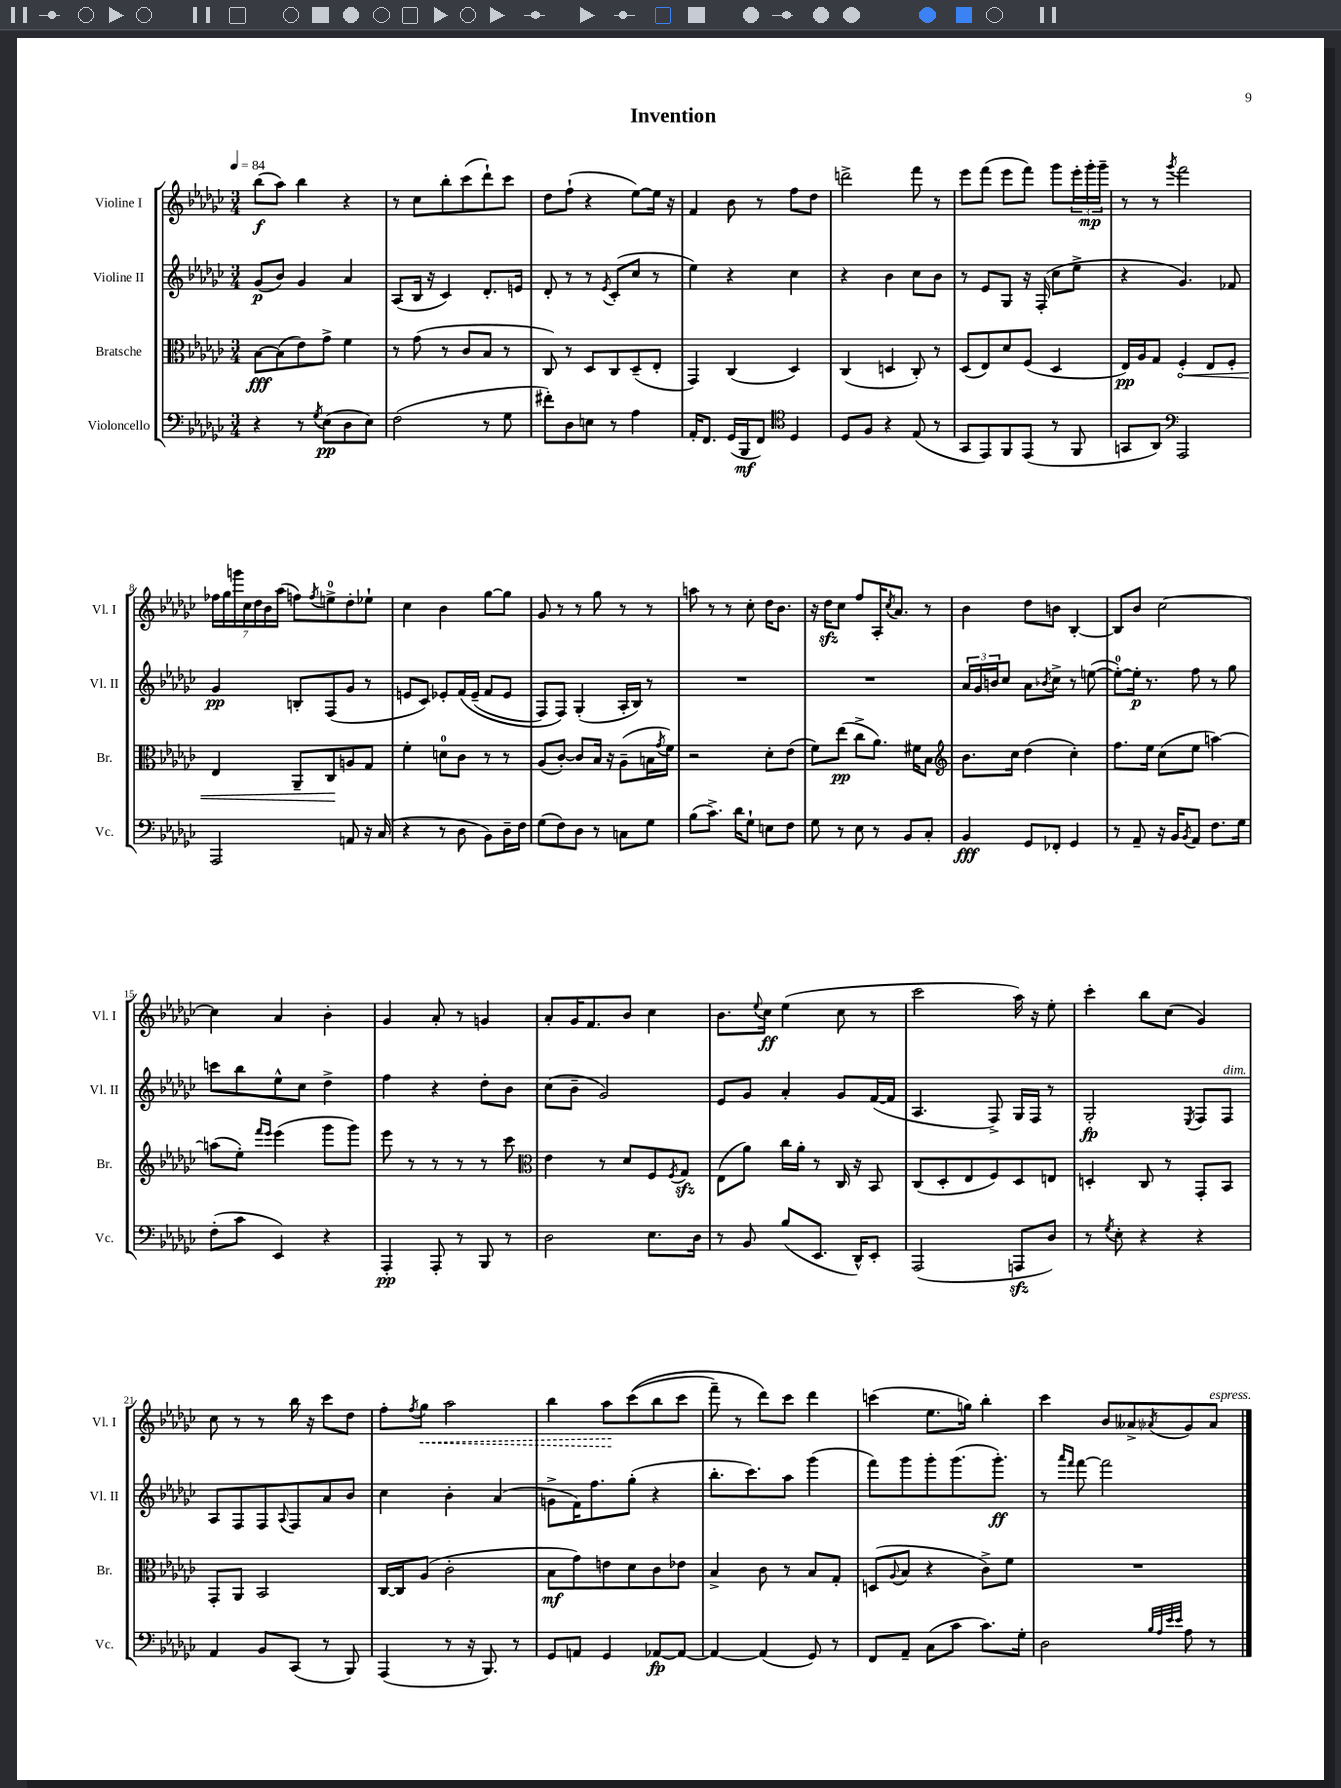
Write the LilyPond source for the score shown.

\header { title = "Invention" }
<<
\new StaffGroup <<
\new Staff = "s0" \with { instrumentName = "Violine I" shortInstrumentName = "Vl. I" } {
    \clef treble \key ges \major \numericTimeSignature \time 3/4 \tempo 4 = 84
    bes''8\f( aes''8) bes''4 r4 |
    r8 ces''8 bes''8-. ces'''8( des'''8-!) ces'''8 |
    des''8 f''8-!( r4 ees''8~) ees''16 r16 |
    f'4 bes'8 r8 f''8 des''8 |
    d'''2-> f'''8 r8 |
    ees'''8 f'''8( ees'''8 f'''8) ges'''8 \tuplet 3/2 { ees'''16-. ges'''16-.\mp ges'''16-- } |
    r8 r8 \acciaccatura { ges'''8 } f'''2 |
    \tuplet 7/4 { fes''16 ges''16 g'''16 ces''16 des''16 bes'16 aes''16( } f''8) \acciaccatura { f''8 } e''8-0-> des''8-. ees''8-! |
    ces''4 bes'4 ges''8~ ges''8 |
    ges'8 r8 r8 ges''8 r8 r8 |
    a''8 r8 r8 ces''8-. des''16 bes'8. |
    r16 des''16\sfz ces''8 f''8 aes16-. \acciaccatura { ces''8 } aes'8. r8 |
    bes'4 des''8 b'8 bes4~-. |
    bes8 bes'8 ces''2~ |
    ces''4 aes'4 bes'4-. |
    ges'4 aes'8-. r8 g'4 |
    aes'8-. ges'16 f'8. bes'8 ces''4 |
    bes'8. \appoggiatura { ees''8 } ces''16\ff ees''4( ces''8 r8 |
    ces'''2 aes''16) r16 ees''8-. |
    ces'''4-. bes''8 ces''8( ges'4) |
    ces''8 r8 r8 bes''16 r16 ces'''8 des''8 |
    f''8-. \acciaccatura { f''8 } \once \override Hairpin.style = #'dashed-line ges''8\< aes''2 |
    bes''4 aes''8\! ces'''8(\( bes''8 ces'''8 |
    f'''8--) r8 des'''8\) ces'''8 des'''4 |
    c'''4( ees''8. g''16) bes''4-. |
    ces'''4 bes'8 aeses'8-> \acciaccatura { aes'8 } ges'8 aes'8^\markup { \italic "espress." } \bar "|." |
}
\new Staff = "s1" \with { instrumentName = "Violine II" shortInstrumentName = "Vl. II" } {
    \clef treble \key ges \major \numericTimeSignature \time 3/4
    ges'8\p( bes'8) ges'4 aes'4 |
    aes8( bes16 r16 ces'4) des'8.-. e'16 |
    des'8-. r8 r8 \acciaccatura { ees'8 } ces'8-.( ces''8 r8 |
    ees''4) r4 ces''4 |
    r4 bes'4 ces''8 bes'8 |
    r8 ees'8 ges8 r16 f16-.( ces''8 ees''8-> |
    r4 ges'4.) fes'8 |
    ges'4\pp b8-. f8( ges'8 r8 |
    e'8 ces'8) ees'8-. f'16\( ees'16--( f'8 ees'8 |
    f8) f8\) ges4-.( aes16-. bes16) r8 |
    R2. |
    R2. |
    \tuplet 3/2 { aes'16 ges'16 b'16 } ces''8 aes'8 \acciaccatura { bes'8 } ces''8-> r8 e''8~( |
    e''8-0~-.) e''16-.\p r8. f''8 r8 ges''8 |
    c'''8 bes''8 ees''8-^ ces''8 des''4-> |
    f''4 r4 des''8-. bes'8 |
    ces''8( bes'8-- ges'2) |
    ees'8 ges'8 aes'4-. ges'8 f'16~( f'16 |
    aes4. f8->) ges16 f16 r8 |
    ges2-.\fp \acciaccatura { ees8 } f8 f8^\markup { \italic "dim." } |
    aes8 f8 f8 \appoggiatura { aes8 } f8 aes'8 bes'8 |
    ces''4 bes'4-. aes'4( |
    g'8-> f'16) f''8. ges''8-.( r4 |
    bes''8.-. ces'''8.) aes''8 ges'''4( |
    f'''8) ges'''8 ges'''8-. ges'''8.( ges'''8.-.\ff) |
    r8 \grace { aes'''16 f'''16 } f'''8~ f'''2 \bar "|." |
}
\new Staff = "s2" \with { instrumentName = "Bratsche" shortInstrumentName = "Br." } {
    \clef alto \key ges \major \numericTimeSignature \time 3/4
    bes8~\fff bes8( ees'8) ges'8-> f'4 |
    r8 ges'8( r8 ces'8 bes8 r8 |
    ces8) r8 des8 ces8 des8--( ees8-. |
    ges,4) ces4( des4) |
    ces4( d4 ces8-.) r8 |
    des8( ees8) des'8 f8( des4 |
    ees16\pp) aes16 ges8 \once \override Hairpin.circled-tip = ##t f4-.\< ees8 f8-. |
    ees4 aes,8-- ces8\! a8 ges8 |
    f'4-. d'8-0 ces'8 r8 r8 |
    aes8( ces'8~-.) ces'8 bes16 r16 aes8--( b16 \acciaccatura { ges'8 } f'16) |
    r2 des'8-. ees'8( |
    f'8) ees''8\pp( ces''8-> aes'8.) fis'16 bes8 |
    \clef treble bes'8. ces''16 des''4( ces''4-.) |
    f''8. ees''16 ces''8( ees''8 a''4~) |
    a''8( ees''8-.) \grace { f'''16 ees'''16 } ees'''4( ges'''8 ges'''8) |
    ees'''8 r8 r8 r8 r8 ces'''8 |
    \clef alto ees'4 r8 des'8 f8 \acciaccatura { f8 } ges8\sfz |
    ees8( aes'8) ces''16 aes'16-. r8 ces16 r16 bes,8 |
    ces8( des8-. ees8 f8) des8 e8 |
    d4-. ces8 r8 ges,8-. bes,8 |
    ges,8-. aes,8 bes,2 |
    ces16~ ces16 aes8( ces'2-. |
    bes8\mf ges'8) e'8 des'8 ces'8 ees'8 |
    bes4-> ces'8 r8 bes8 ges8-. |
    d8( \appoggiatura { aes8 } bes8 r4 ces'8->) f'8 |
    R2. \bar "|." |
}
\new Staff = "s3" \with { instrumentName = "Violoncello" shortInstrumentName = "Vc." } {
    \clef bass \key ges \major \numericTimeSignature \time 3/4
    r4 r8 \acciaccatura { ges8 } ees8\pp( des8 ees8) |
    f2( r8 ges8 |
    fis'8-.) des8 e8 r8 aes4 |
    aes,16-. f,8. ges,16( bes,,16\mf f,8) \clef tenor des4 |
    des8 f8 r4 ees8( r8 |
    ges,8 ees,8) f,8 ees,8( r8 f,8 |
    g,8 aes,8) \clef bass aes,,2 |
    aes,,2 a,8 r16 ces16( |
    r4 r8 des8 bes,8) des16-- f16 |
    ges8( f8) des8 r8 c8 ges8 |
    bes8( ces'8.->) des'16 ges8-! e8 f8 |
    ges8 r8 ees8 r8 bes,8 ces8-. |
    bes,4\fff ges,8 fes,8-. ges,4 |
    r8 aes,8-- r16 bes,16 \acciaccatura { bes,8 } aes,8 f8. ges16 |
    f8-.( ces'8 ees,4) r4 |
    aes,,4-.\pp aes,,8-. r8 bes,,8 r8 |
    des2 ees8. des16 |
    r8 bes,8 bes8( ees,8. des,16-^) ees,8-. |
    aes,,2( a,,8\sfz des8) |
    r8 \acciaccatura { ges8 } ees8-. r4 r4 |
    aes,4 bes,8 ces,8( r8 bes,,8) |
    aes,,4( r8 r16 bes,,8.) r8 |
    ges,8 a,8 ges,4 aes,8~\fp aes,8~ |
    aes,4~ aes,4( ges,8) r8 |
    f,8 aes,8-- ces8( ces'8 ces'8.) ges16-. |
    des2 \grace { bes32 aes32 ees'32 ees'32 } aes8 r8 \bar "|." |
}
>>
>>
